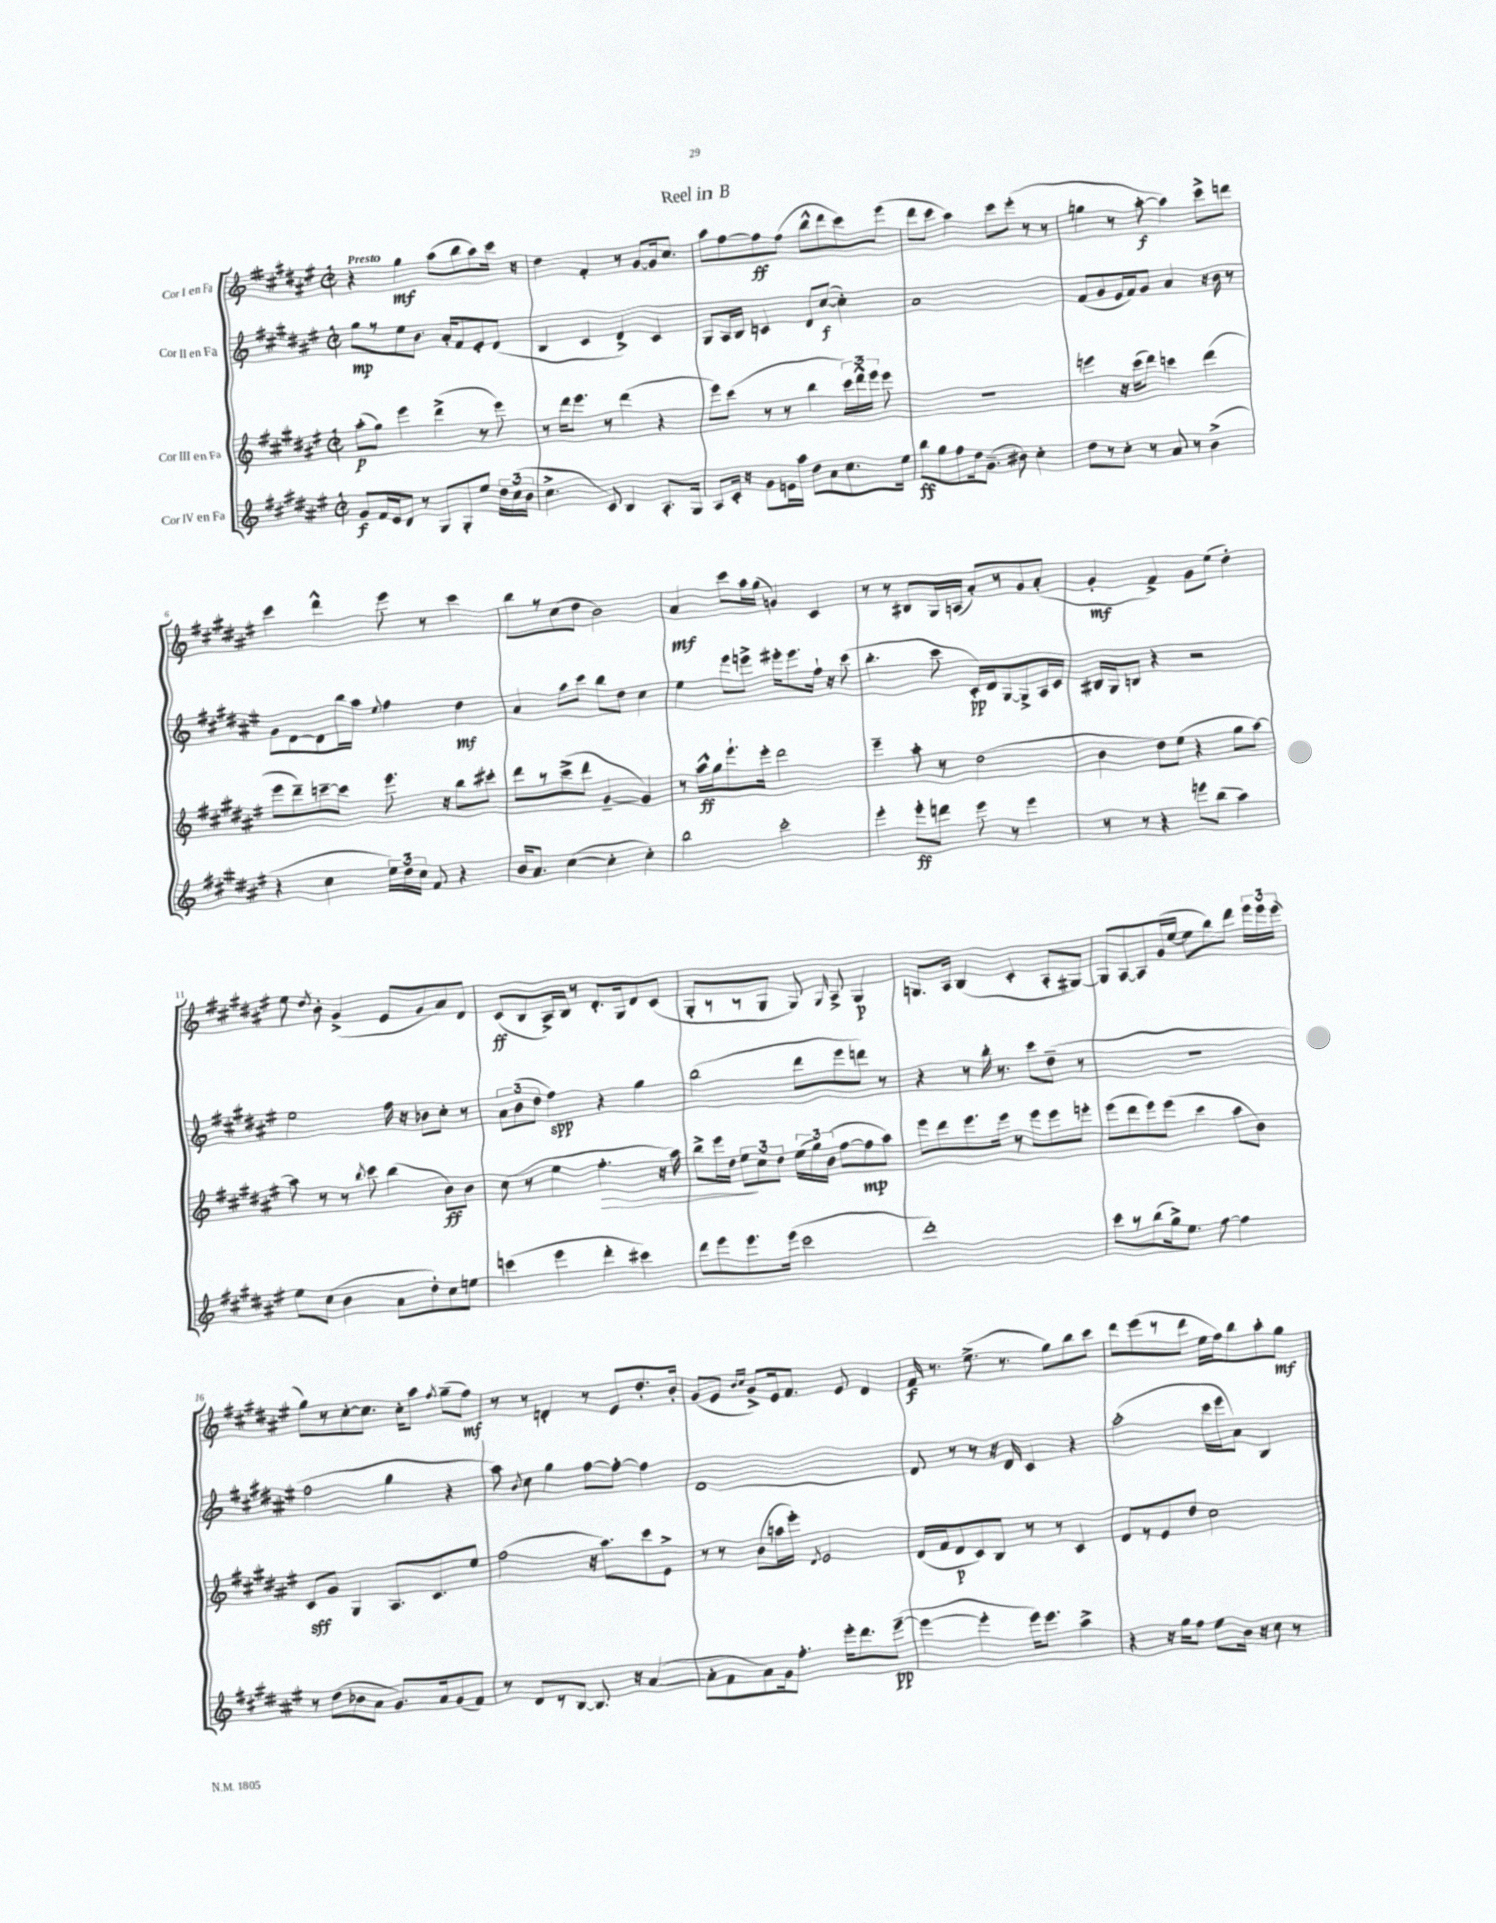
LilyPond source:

\header { title = "Reel in B" }
<<
\new StaffGroup <<
\new Staff = "s0" \with { instrumentName = "Cor I en Fa" } {
    \clef treble \key fis \major \defaultTimeSignature \time 2/2 \tempo "Presto"
    \autoBeamOff r4 gis''4\mf ais''8[( b''8 ais''8) cis'''16] r16 |
    dis''4 fis'4-. r8 gis'8[~ gis'16 cis''8.] |
    ais''8[ fis''8~ fis''8\ff fis''8]( b''8[-^ dis'''8 cis'''8) eis'''8]( |
    dis'''8[ cis'''8] ais''4) cis'''8[ eis'''8]-.( r8 r8 |
    g''4 r8 ais''8~-.\f ais''4) cis'''8[-> d'''8] |
    cis'''4 dis'''4-^ eis'''8 r8 cis'''4 |
    b''8[ r8 cis''8( dis''8] b'2) |
    ais'4\mf cis'''8[ ais''16 gis''16]( g'4) cis'4 |
    r8 r8 bis8[ gis16 a16]( ais'8[-.) r8 gis'8 ais'8]-.( |
    gis'4-.\mf fis'4->) gis'8[ eis''8]( dis''4-.) |
    eis''8 \acciaccatura { dis''8 } b'8-. gis'4->( eis'8[ gis'8 ais'8) dis'8] |
    cis'8[\ff( b8 ais16->) b16] r8 dis'8.[-. gis16 dis'8 cis'8]( |
    gis8[-. r8 r8 gis8] gis8) \grace { gis16 } ais8-> gis4\p |
    g8.[ ais16] b4( cis'4-. ais8[-. gis8]~) |
    gis8[ ais8~ ais8 gis'16( eis''16]~ eis''8[ b''8) dis'''8] \tuplet 3/2 { eis'''16[ eis'''16 eis'''16]( } |
    gis''8[) r8 cis''8~-. cis''8.] cis''16[-. ais''8] \acciaccatura { fis''8 } gis''8[--( fis''8]\mf) |
    r8 r8 d'4-. r8 eis'8[ dis''8.-. b'16]-. |
    gis'8[( eis'8] \grace { b'16[ cis''16] } gis'8[->) eis'16 fis'8.] eis'8 dis'4 |
    fis'16\f r8. eis''8.->( r8. gis''8[) b''8 cis'''8] |
    dis'''8[ eis'''8( r8 dis'''8] eis''16[ fis''16) b''8 ais''8-. gis''8]\mf \bar "|." |
}
\new Staff = "s1" \with { instrumentName = "Cor II en Fa" } {
    \clef treble \key fis \major \defaultTimeSignature \time 2/2
    \autoBeamOff gis''8[\mp r8 eis''8 b'8.] ais'16[-. fis'8 eis'8-. dis'8]( |
    b4 cis'4 dis'4->) cis'4 |
    gis8[ ais16 b16] c'4 dis'8[ cis''8]~\f( cis''4-.) |
    ais'1 |
    fis'8[( gis'8 eis'16 fis'16) gis'8] ais'4 r16 b'16 r8 |
    gis'8[ dis'8~ dis'8 b''16 ais''16] \appoggiatura { eis''8 } fis''4 dis''4\mf |
    ais'4 ais''8[ cis'''8] b''8[ dis''8] cis''4 |
    eis''4 eis'''8[ e'''8]-> eis'''16[-. eis'''8. fis''16]-! r16 cis'''8( |
    b''4.-. cis'''8 cis'16[-.\pp) dis'16 gis8~ gis8-> ais16 cis'16] |
    bis16[ gis16 b8] r4 r2 |
    eis''2 fis''16 r16 bes'8[ cis''8]-. r8 |
    \tuplet 3/2 { ais'8[ b'8( dis''8] } fis''4\spp) r4 gis''4 |
    b''2( dis'''8[ eis'''8 d'''8]) r8 |
    r4 r8 b''16-. r8. cis'''8[ dis''8]--( r8 |
    R1 |
    fis''2 gis''4 r4 |
    ais''8) \acciaccatura { b'8 } cis''8 gis''4 fis''8[~ fis''8]~-. fis''4 |
    dis'1~ |
    dis'8 r8 r8 r16 dis'16 cis'4 r4 |
    ais''2-.( cis'''16[ eis'''16 ais'8]) b4 \bar "|." |
}
\new Staff = "s2" \with { instrumentName = "Cor III en Fa" } {
    \clef treble \key fis \major \defaultTimeSignature \time 2/2
    \autoBeamOff ais''8[-.\p( gis''8]) eis'''4 dis'''4->( r8 eis'''8) |
    r8 dis'''16[ eis'''8.] r8 dis'''4( r4 |
    eis'''8[) cis'''8]( r8 r8 b''4 \tuplet 3/2 { cis'''16[) dis'''16-^ eis'''16] } eis'''8 |
    r1 |
    e'''4 r16 cis'''16[( dis'''8]) c'''4 dis'''4( |
    eis'''8[ dis'''8--) c'''8~-- c'''8] eis'''8. r16 b''8[ cis'''8]-. |
    dis'''8[ r8 cis'''8->( dis'''8] gis'4~-- gis'4) |
    r8 ais''16[-^\ff gis''16 eis'''8.-! eis'''16]-. dis'''2 |
    eis'''4-- ais''8-. r8 dis''2( |
    b'4 dis''8[) eis''8]( r4 gis''8[ ais''8]~) |
    ais''8 r8 r8 \acciaccatura { b''8 } cis'''8 b''4( b'8[\ff) b'8] |
    cis''8( r8 eis''4 fis''4.-.\> r16 ais''16) |
    b''8[-> eis'''16 dis''16] \tuplet 3/2 { eis''8[\! cis''8 dis''8] } \tuplet 3/2 { eis''16[( gis''16) b'16]( } fis''8[~ fis''8\mp ais''8]) |
    eis'''8[ dis'''8 eis'''8. eis'''16] r8 eis'''8[ eis'''8 e'''8]-. |
    eis'''8[( dis'''8 eis'''8) eis'''8]( cis'''4 ais''8[ b'8]) |
    cis'8[\sff gis'8] gis4 ais8.[ cis'8. eis''8] |
    fis''2( r16 ais''8.[) cis'''8 eis'8]-> |
    r8 r8 b'8[( a''16 eis'''16]-.) \acciaccatura { dis'8 } eis'2 |
    dis'16[( fis'16 dis'8\p cis'8) b8] r8 r8 cis'4 |
    dis'8[ r8 eis'8 dis''8] cis''2 \bar "|." |
}
\new Staff = "s3" \with { instrumentName = "Cor IV en Fa" } {
    \clef treble \key fis \major \defaultTimeSignature \time 2/2
    \autoBeamOff gis'8[\f fis'16 eis'16 dis'8] r8 gis8[ gis8-. eis''8] \tuplet 3/2 { dis''16[ cis''16( b'16] } |
    cis''4.-> cis'8) b4 ais8.[-. gis16] |
    ais8[ cis'16]-. r16 gis'8[ e'16 ais''16] dis''8[ ais'8 cis''8. eis''16] |
    b''8[\ff gis''8 fis''8 dis''16 gis'8.]--( bis'8) cis''4-. |
    dis''8[ r8 cis''8]-. r8 ais'8 r8 b'4->( |
    r4 cis''4 \tuplet 3/2 { eis''16[) dis''16 cis''16] } fis'8 r4 |
    b'16[ ais'8.] cis''4~( cis''4-. cis''4-.) |
    b''2 cis'''2-. |
    eis'''4-. eis'''8[-.\ff d'''8] eis'''8 r8 eis'''4 |
    r8 r8 r4 e'''8[ b''8]( ais''4) |
    eis''8[ cis''8]( b'4 ais'8[ dis''8-.) cis''8 e''8] |
    c'''4( eis'''4 dis'''4-. cis'''4) |
    dis'''8[ eis'''8 eis'''8. eis'''16]( cis'''2 |
    dis'''1-.) |
    cis'''8[ r8 b''8( gis''16->) eis''8.] fis''8~ fis''4 |
    r8 dis''8[( bes'8 ais'8] gis'8.[) ais'16 gis'8( fis'8]) |
    r8 dis'8[ r8 b8]~ b8. r16 ais'4~( |
    ais'8[-. fis'8 ais'8) gis'16 fis''8.]-. eis'''16[-. dis'''8. eis'''8]~--\pp( |
    eis'''4~ eis'''4-. eis'''16[) eis'''8.] ais''4-> |
    r4 r16 gis''16[ fis''8] eis''8[ b'16] r16 cis''8 r8 \bar "|." |
}
>>
>>
